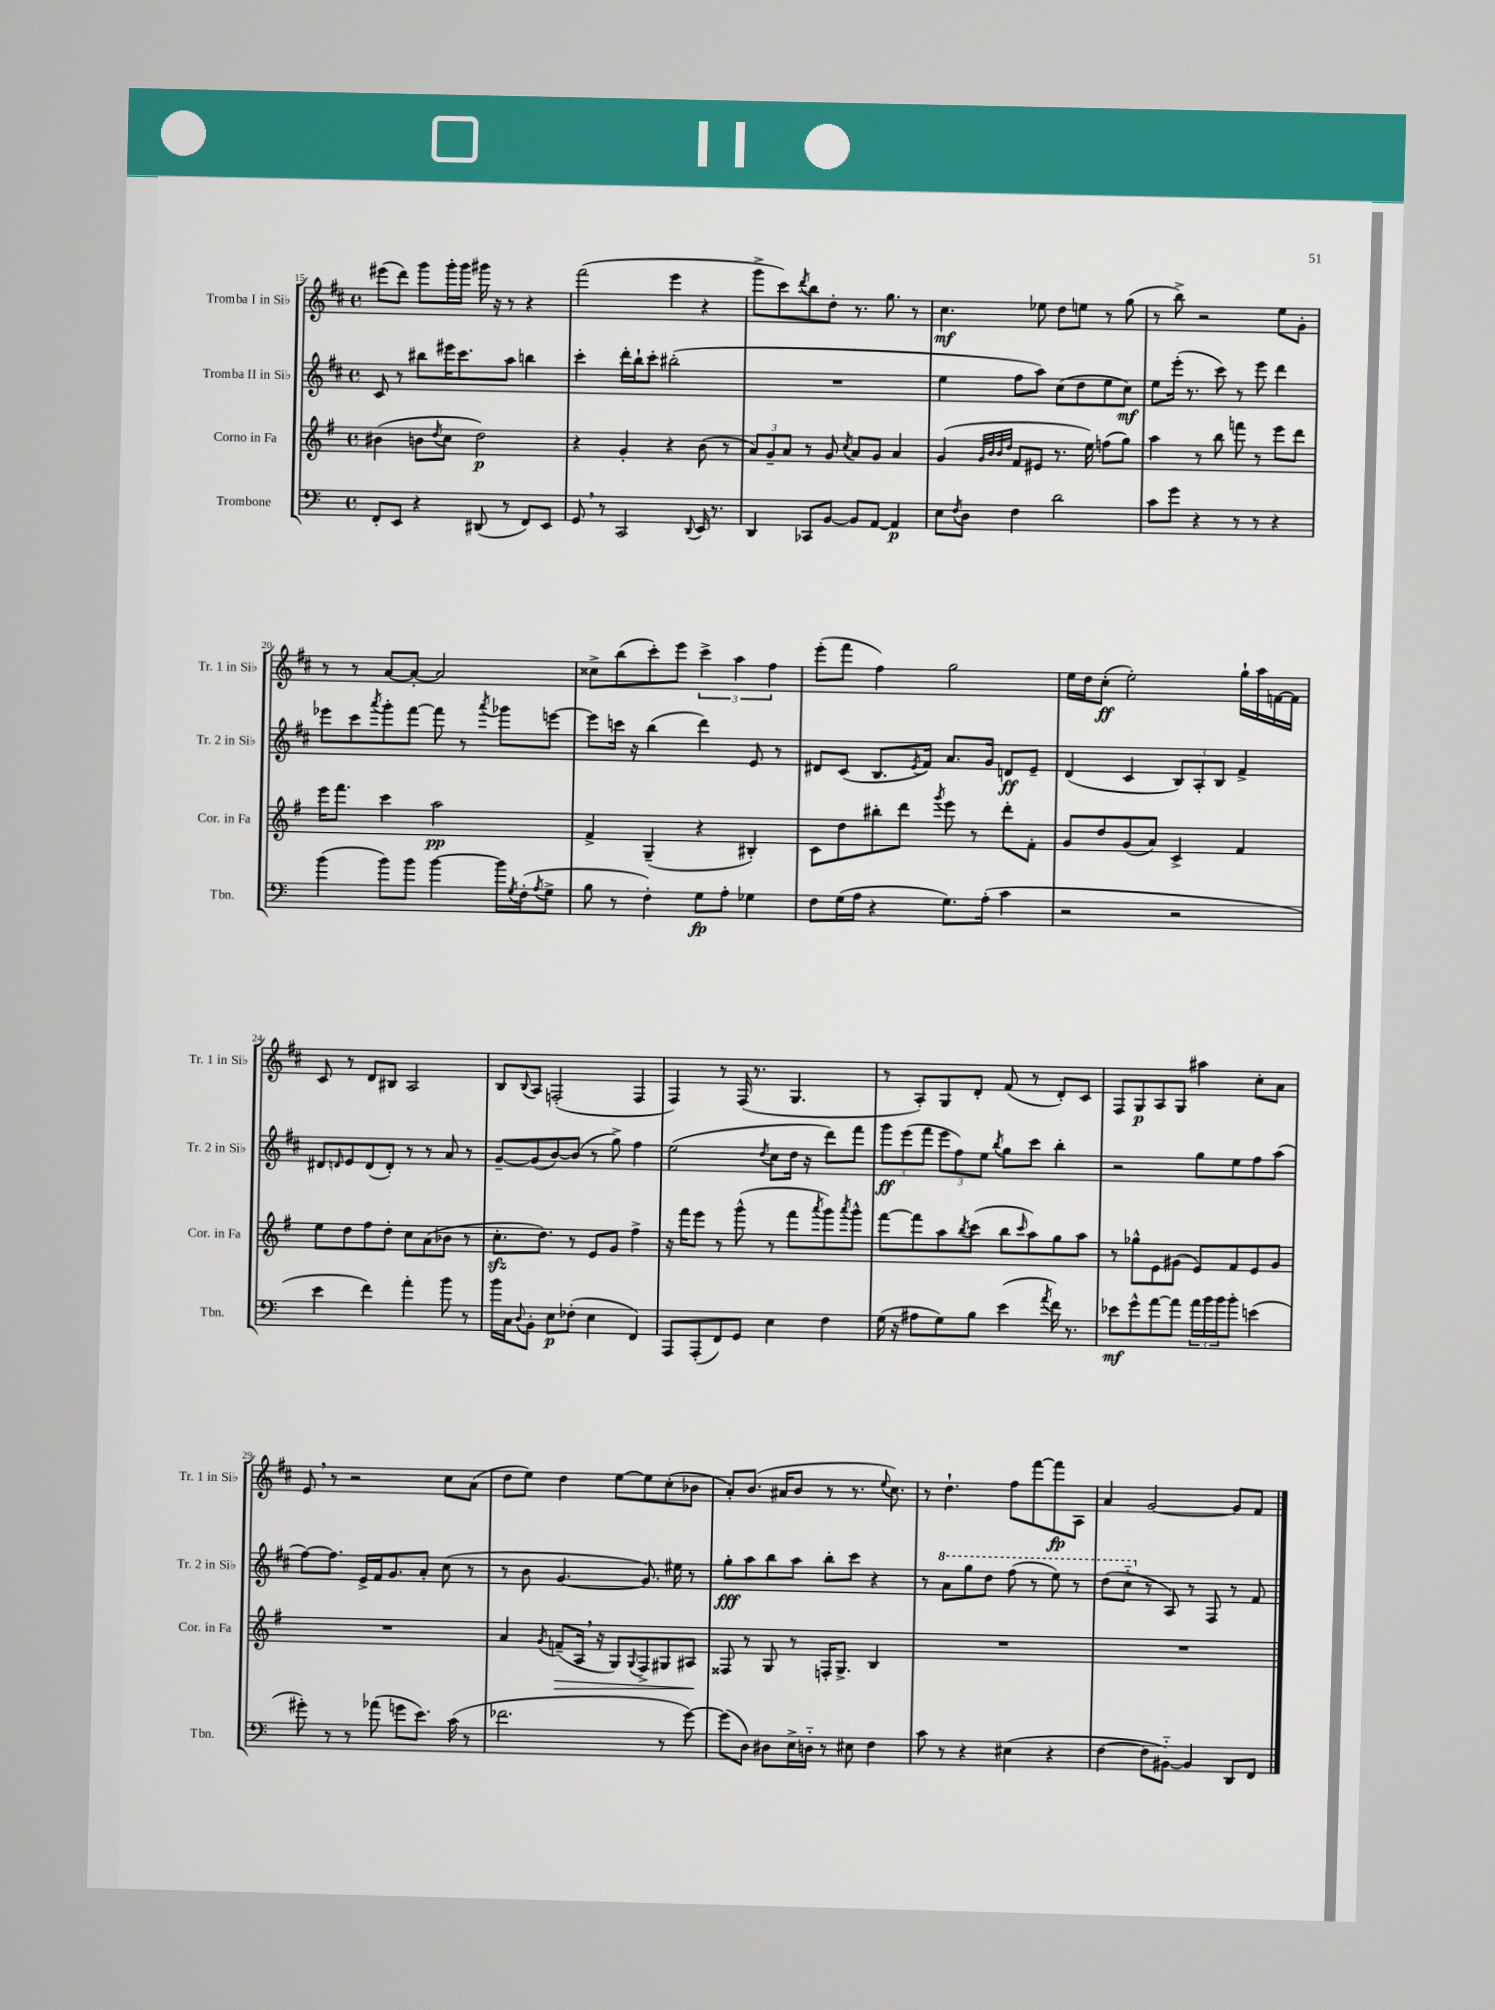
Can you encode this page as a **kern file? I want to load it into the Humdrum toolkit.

**kern	**kern	**kern	**kern
*staff4	*staff3	*staff2	*staff1
*clefF4	*clefG2	*clefG2	*clefG2
*k[]	*k[f#]	*k[f#c#]	*k[f#c#]
*M4/4	*M4/4	*M4/4	*M4/4
*met(c)	*met(c)	*met(c)	*met(c)
8FF'	(4b#	8c#	(8eee#
8EE	.	8r	8ddd)
4r	8b	8bb#	8ggg
.	8qdd	.	.
.	8cc	16eee#	16ggg'
.	.	8.ccc#	16ggg
(8DD#	2dd)	.	16ggg#
.	.	.	16r
8r	.	8aa	8r
8FF)	.	4bb	4r
8EE	.	.	.
=	=	=	=
8GG	4r	4ccc#'	(2fff#
8r	.	.	.
2CC	4g'	16ddd'	.
.	.	16bb`	.
.	.	8ccc#'	.
.	4r	(2bb#'	4eee
8qqDD	.	.	.
16EE	(8b	.	4r
8.r	.	.	.
.	8r	.	.
=	=	=	=
4DD	12a)	1r	8ggg^
.	12g~	.	.
.	.	.	8ccc#)
.	12a	.	.
.	.	.	8qddd
8CC-	8r	.	8bb
[8BB	8g	.	8dd'
.	8qcc	.	.
8BB]	8a	.	8.r
[8AA	8g	.	.
.	.	.	8.gg
4AA]	4a	.	.
.	.	.	8r
=	=	=	=
8E	(4g	4ee	4.cc#
8qF	.	.	.
8D	.	.	.
.	32qqg	.	.
.	32qqb	.	.
.	32qqb	.	.
.	32qqdd	.	.
4F	8f#	8ff#	.
.	8e#	8aa)	8ee-
2d	8.r	(8cc#	8dd
.	.	8dd	8ee
.	16ee)	.	.
.	(8ff	8ee	8r
.	8gg)	8cc#)	(8gg
=	=	=	=
8c	4aa	8ee	8r
8g	.	(16eee'	8bb^)
.	.	8.r	.
4r	8r	.	2r
.	8bb	8ccc#)	.
8r	8fff	8r	.
8r	8r	8eee	.
4r	8eee	4ddd	8ee
.	8ddd	.	8g'
=	=	=	=
(4b	16eee	8eee-	8r
.	8.fff#	.	.
.	.	8ccc#	8r
.	.	8qaaa	.
8b)	4ccc	8ggg'	[8a
8b	.	[8fff#	8a'_
[4b	2aa	8fff#]	2a]
.	.	8r	.
.	.	8qaaa	.
16b]	.	8ggg-	.
8qG	.	.	.
(16F'	.	.	.
8qA	.	.	.
8G^	.	[8eee	.
=	=	=	=
8B	4f#^	8eee]	8cc##^
8r	.	16ccc	(8bb
.	.	16r	.
4F')	(4G~	(4bb	8ccc#')
.	.	.	8eee
8G	4r	4ddd)	6ccc#^
8A'	.	.	.
.	.	.	6aa
4G-	4B#')	8e	.
.	.	.	6ff#
.	.	8r	.
=	=	=	=
8F	8c	8d#	(8eee'
(16G	8dd	(8c#	8fff#
16A	.	.	.
4r	8bb#'	8.B	4ff#)
.	8ddd	.	.
.	.	8qe	.
.	.	16f#)	.
.	8qggg	.	.
8.G)	8eee	8.a	2gg
.	8r	.	.
(16A'	.	16g	.
4c	8ddd'	8d	.
.	8f#'	8e~	.
=	=	=	=
2r	8g	(4d	16ee
.	.	.	16dd
.	8dd	.	(8cc#'
.	(8g	4c#	2ee')
.	8a)	.	.
2r	4c^	12B)	.
.	.	12A'	.
.	.	12B	.
.	4f#	4f#^	16gg`
.	.	.	16aa
.	.	.	[16f
.	.	.	16f]
=	=	=	=
4e	8ee	8d#	8c#
.	.	16qqd	.
.	8dd	8e	8r
4f)	8ff#	(8d	8d
.	8dd'	8d')	8B#
4a'	8cc	8r	2A
.	(8a	8r	.
8b	8b-	8a	.
8r	8r	8r	.
=	=	=	=
16b	8.cc'	[8g~	8B
16C	.	.	.
8qqD	.	.	8qqB
8BB'	.	(8g]	8A
.	8.dd)	.	.
8E	.	[8b)	(2F'
(8F-'	8r	(8b]	.
4E	8e	8r	.
.	8g	8gg^)	.
4FF)	4ff#^	4ff#	4F
=	=	=	=
8AAA	16r	(2ee	4F#)
.	16fff#	.	.
(8AAA'	8eee	.	.
8FF)	8r	.	8r
8GG	(8ggg^^	.	(16F#
.	.	.	8.r
.	.	8qdd	.
4E	8r	8cc#	.
.	8fff#	16dd	4.G
.	.	16r	.
.	8qaaa	.	.
4F	8ggg)	8ddd)	.
.	8qaaa	.	.
.	8ggg^^	8fff#	.
=	=	=	=
(16G	[8fff#	12ggg	8r
16r	.	.	.
.	.	(12eee	.
8A#	8fff#]	.	8A')
.	.	12fff#	.
8G)	8aa	12eee	8G
.	.	12ff#)	.
.	8qbb	.	.
8B	(8ccc	.	8d'
.	.	12ee	.
.	.	8qbb	.
(4e	8bb	8gg	(8f#
.	16qqccc	.	.
.	8aa)	8ccc#	8r
8qa	.	.	.
16f)	8gg	4bb'	8d')
8.r	.	.	.
.	8aa	.	8c#
=	=	=	=
8e-	8r	2r	8F#
8g^^	8gg-^^	.	8G
[8a	8e	.	8A
8a]	(8g#	.	8G
24a	8e)	8gg	4aa#
24b	.	.	.
24b	.	.	.
8b'	8f#	8ee	.
(4e	8e	8ff#	8cc#'
.	8g#	(8aa	8a
=	=	=	=
8g#')	1r	[8ff#)	8e
8r	.	8.ff#]	8r
8r	.	.	2r
.	.	16e^	.
(8a-	.	16f#	.
.	.	8.g	.
8g	.	.	.
8.e)	.	8a'	.
.	.	(8cc#	8cc#
(16c	.	.	.
8r	.	8r	(8a
=	=	=	=
2.f-	4a	8r	8dd
.	.	8b	8ee)
.	8qg	.	.
.	(8f~	[4.g	4dd
.	16A	.	.
.	16r	.	.
.	8G)	.	[8ee
.	8qqG	.	.
.	8F#^	8.g])	8ee]
8r	8G#	.	(8cc#'
.	.	16ee#	.
[8g)	8A#	8r	8b-
=	=	=	=
(8g]	8F##	8gg'	8a')
8D)	8r	8aa	(8.b
8D#	8G	8bb	.
.	.	.	16a#
16E^	8r	8aa	8b
16D'~	.	.	.
8r	16F'	8bb'	8r
.	8.G^	.	.
8E#	.	8ccc#	8.r
4F	4B	4r	.
.	.	.	8qqee
.	.	.	8.cc#)
=	=	=	=
8c	1r	8r	8r
8r	.	8aa	4.dd`
4r	.	8ggg	.
.	.	8ddd	.
(4E#	.	(8fff#	8ff#
.	.	8r	[8fff#
4r	.	8eee)	8fff#]
.	.	8r	8A
=	=	=	=
[4F	1r	(8ddd	4a
.	.	8ccc#'~	.
8F]	.	8r	[2g
[8BB#'~)	.	8A)	.
4BB#]	.	8r	.
.	.	8F#	.
8DD	.	8r	8g]
8FF	.	8f#	8f#
==	==	==	==
*-	*-	*-	*-
